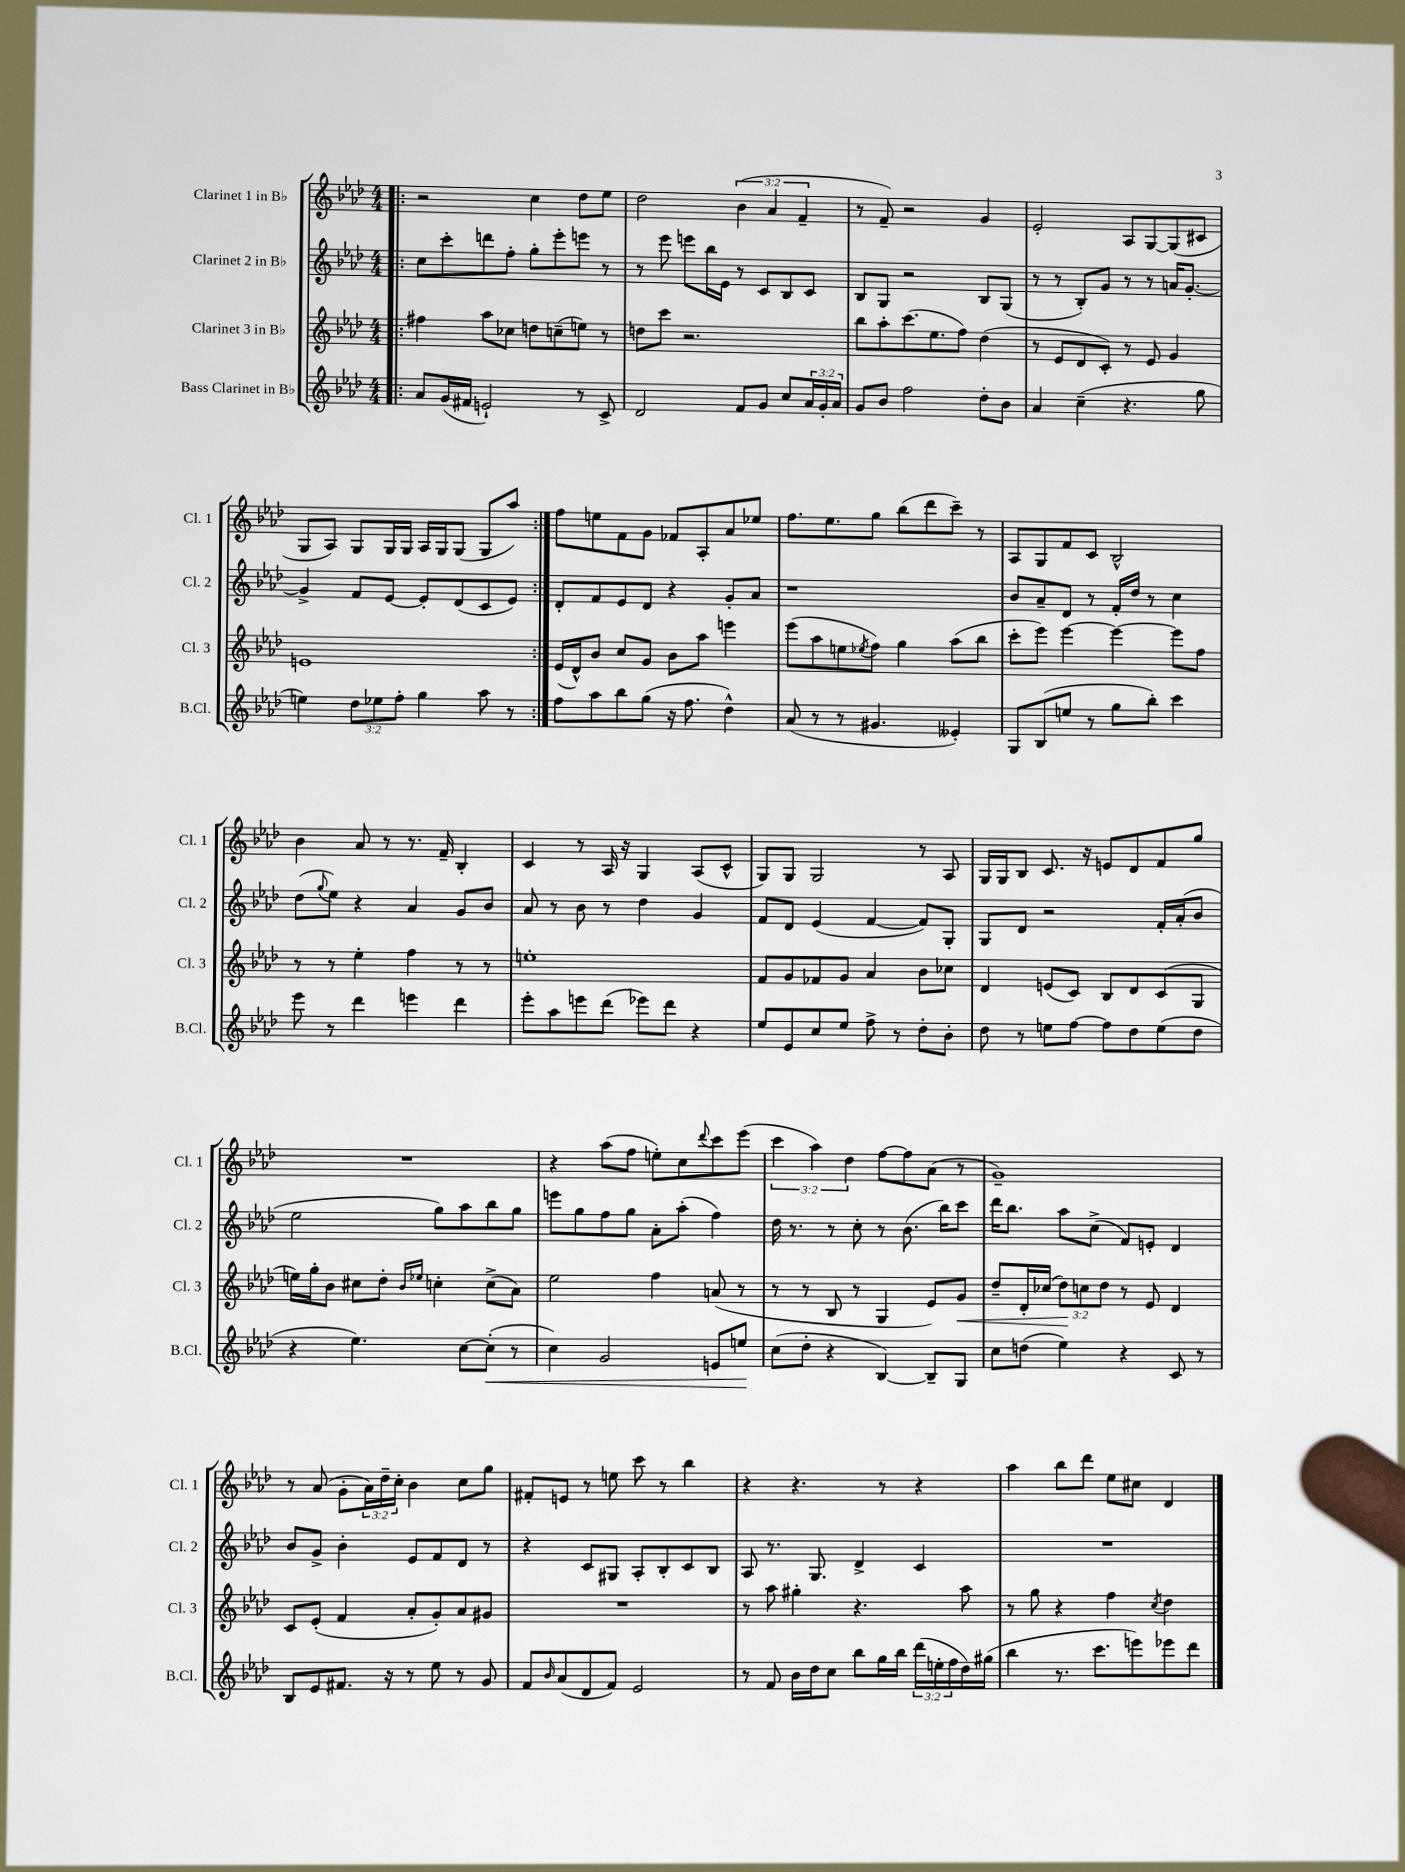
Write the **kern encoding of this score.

**kern	**kern	**kern	**kern
*staff4	*staff3	*staff2	*staff1
*clefG2	*clefG2	*clefG2	*clefG2
*k[b-e-a-d-]	*k[b-e-a-d-]	*k[b-e-a-d-]	*k[b-e-a-d-]
*M4/4	*M4/4	*M4/4	*M4/4
=!|:	=!|:	=!|:	=!|:
8a-/L	4ff#\	8cc\L	2r
(16g/L	.	8ccc'\	.
16f#/JJ	.	.	.
2e`/)	8aa-\L	8ddd\	.
.	8cc-\J	8ff'\J	.
.	8dd\L	8gg'\L	4cc\
.	(8cc~\	8eee-'\	.
8r	8ee\J)	8eee\J	8dd-\L
8c^/	8r	8r	8ee-\J
=	=	=	=
2d-/	8dd\L	8r	2dd-\
.	8ccc\J	8eee-\	.
.	2.r	8eee\L	.
.	.	16bb-\L	.
.	.	16e-\JJ	.
8f/L	.	8r	(6b-\
8g/J	.	8c/L	.
.	.	.	6a-/
8cc/L	.	8B-/	.
.	.	.	6f~/
24a-/L	.	8c/J	.
24g'/	.	.	.
24a-/JJ	.	.	.
=	=	=	=
8g/L	8bb-\L	8B-/L	8r
8b-/J	8aa-'\	8G/J	8f~/)
2ff\	(8.ccc\	2r	2r
.	8.ee-\	.	.
.	8ff\J)	.	.
8dd-'\L	(4dd-\	8B-/L	4g/
8b-\J	.	(8G/J	.
=	=	=	=
4a-/	8r	8r	2e-'/
.	8e-/L	8r	.
(4cc~\	8d-/	8B-'/L)	.
.	8c'/J)	8g/J	.
4.r	8r	8r	8A-/L
.	8e-/	8r	[8G/
.	4g/	16a/LK	(8G/]
.	.	[8.g'/J	.
8gg\	.	.	8c#/J
=	=	=	=
4ee\)	1e	4g^/]	8G/L
.	.	.	8A-/J)
12dd-\L	.	8f/L	8G/L
12ee-\	.	.	.
.	.	[8e-/J	16G/L
12ff'\J	.	.	.
.	.	.	16G/JJ
4gg\	.	8e-'/]L	16A-/LL
.	.	.	16G/J
.	.	(8d-/	(8G/J
8aa-\	.	8c/	8G/L
8r	.	8e-/J)	8aa-/J)
=:|!	=:|!	=:|!	=:|!
8ff\L	(16e-/LL	8d-'/L	8ff\L
.	16d-^^/J)	.	.
8aa-\	8b-/J	8f/	8ee\
8bb-\	8cc/L	8e-/	8f\
(8gg\J	8g/J	8d-/J	8g\J
16r	8b-\L	4r	8f-/L
8.ff\	.	.	.
.	8aa-\J	.	8A-'/
4dd-^^\)	4eee\	8g'/L	8a-/
.	.	8a-/J	8ee-/J
=	=	=	=
(8a-/	(8eee-\L	1r	8.ff\L
8r	8aa-\	.	.
.	.	.	8.ee-\
8r	8ee\	.	.
.	8qee-/	.	.
4.g#/	8ff\J)	.	8gg\J
.	4gg\	.	(8bb-\L
.	.	.	8ddd-\
4e--'/)	(8aa-\L	.	8ccc~\J)
.	8bb-\J	.	8r
=	=	=	=
8G/L	8ccc'\L	8b-/L	8A-/L
(8B-/	8eee-\J)	8a-~/	8G/
8ee/J	[4eee-\	8d-/J	8f/
8r	.	8r	8c/J
8gg\L	4eee-\_	16f'/LL	2B-^^/
.	.	16dd-/JJ	.
8bb-'\J)	.	8r	.
4ccc\	8eee-\]L	4cc\	.
.	8ff\J	.	.
=	=	=	=
8eee-\	8r	(8dd-\L	4b-\
.	.	8qqgg/	.
8r	8r	8ee-\J)	.
4ddd-\	4ee-'\	4r	8a-/
.	.	.	8r
4eee\	4ff\	4a-/	8.r
.	.	.	16f~/
4ddd-\	8r	8g/L	4B-'/
.	8r	8b-/J	.
=	=	=	=
8eee-'\L	1ee'	8a-/	4c/
8aa-\	.	8r	.
8eee\	.	8b-\	8r
(8ddd-\J	.	8r	16A-/
.	.	.	16r
8eee-\L)	.	4dd-\	4G/
8ddd-\J	.	.	.
4r	.	4g/	(8A-/L
.	.	.	8c^^/J
=	=	=	=
8ee-/L	8f/L	8f/L	8G/L)
8e-/	8g/	8d-/J	8G/J
8cc/	8f-/	(4e-/	2G/
8ee-/J	8g/J	.	.
8ff^\	4a-/	[4f/	.
8r	.	.	.
8dd-'\L	8b-\L	8f/]L)	8r
8b-'\J	8cc-\J	8G'/J	8A-/
=	=	=	=
8dd-\	4d-/	8G/L	16G/LL
.	.	.	16G/J
8r	.	8d-/J	8B-/J
8ee\L	(8e/L	2r	8.c/
[8ff\J	8c/J)	.	.
.	.	.	16r
8ff\]L	8B-/L	.	8e/L
8dd-\	8d-/	.	8d-/
(8ee\	(8c/	16f'/LL	8f/
.	.	(16a-'/J	.
8dd-\J	8G/J	8b-/J	8gg/J
=	=	=	=
4r	16ee\LL)	2ee-\	1r
.	16gg'\J	.	.
.	8b-\J	.	.
4.ee-\)	8cc#\L	.	.
.	8dd-'\J	.	.
.	16qqb-/LL	.	.
.	16qqee-/JJ	.	.
.	4cc'\	8gg\L)	.
[8cc\L	.	8aa-\	.
(8cc'\]J	(8cc^\L	8bb-\	.
8r	8a-\J)	8gg\J	.
=	=	=	=
4cc\)	2ee-\	8eee\L	4r
.	.	8gg\	.
2g/	.	8ff\	(8aa-\L
.	.	8gg\J	8ff\J
.	4ff\	8a-'\L	8ee'\L)
.	.	(8aa-'\J	8cc\
.	.	.	8qqddd-/
8e/L	(8a/	4ff\)	8ccc\
8ee/J	8r	.	(8eee-\J
=	=	=	=
(8cc\L	8r	16dd-\	6ccc\
.	.	8.r	.
8dd-'\J	8r	.	.
.	.	.	6aa-\)
4r	8B-/	8r	.
.	.	.	6dd-\
.	8r	8cc'\	.
[4B-/)	4G/	8r	[8ff\L
.	.	(8.b-\	8ff\]
8B-~/]L	8e-/L)	.	(8a-\J
.	.	16bb-\LK)	.
8G/J	8g/J	8ccc\J	8r
=	=	=	=
8cc\L	8dd-~/L	16ddd-\LK	1g~)
.	.	8.bb-\J	.
(8dd\J	16d-'/L	.	.
.	(16cc-/JJ	.	.
4ee-\)	12dd-\L)	8aa-\L	.
.	12cc\	.	.
.	.	(8cc^\J	.
.	12dd-\J	.	.
4r	8r	8f/L)	.
.	8e-/	8e'/J	.
8c/	4d-/	4d-/	.
8r	.	.	.
=	=	=	=
8B-/L	8c/L	8b-/L	8r
8e-/	(8e-'/J	8g^/J	(8a-/
8.f#/J	4f/	4b-'\	8g'\L
.	.	.	24a-\L)
.	.	.	24dd-~\
16r	.	.	.
.	.	.	24cc'\JJ
8r	8a-'/L	8e-/L	4b-\
8ee-\	8g'/)	8f/	.
8r	8a-/	8d-/J	8cc\L
8g/	8g#/J	8r	8gg\J
=	=	=	=
8f/L	1r	4r	8f#'/L
16qqb-/	.	.	.
(8a-/	.	.	8e/J
8d-/	.	8c/L	8r
8f/J)	.	8G#/J	8ee\
2e-/	.	8A-'/L	8ccc\
.	.	8B-'/	8r
.	.	8c/	4bb-\
.	.	8B-/J	.
=	=	=	=
8r	8r	8A-/	4r
8f/	8aa-\	8.r	.
16b-\LL	4gg#'\	.	4.r
16dd-\J	.	8.G/	.
8cc\J	.	.	.
8bb-\L	4.r	4d-^/	.
16gg\L	.	.	8r
16bb-\JJ	.	.	.
(24ddd-\LL	.	4c/	4r
24ee'\	.	.	.
24ff\	.	.	.
16dd-\)	8aa-\	.	.
(16gg#\JJ	.	.	.
=	=	=	=
4bb-\	8r	1r	4aa-\
.	8gg\	.	.
8.r	4r	.	8bb-\L
.	.	.	8ddd-\J
8.ccc\L	.	.	.
.	4ff\	.	8ee-\L
8eee\)	.	.	8cc#\J
.	8qcc/	.	.
8eee-\	4dd-\	.	4d-/
8ddd-\J	.	.	.
==	==	==	==
*-	*-	*-	*-
